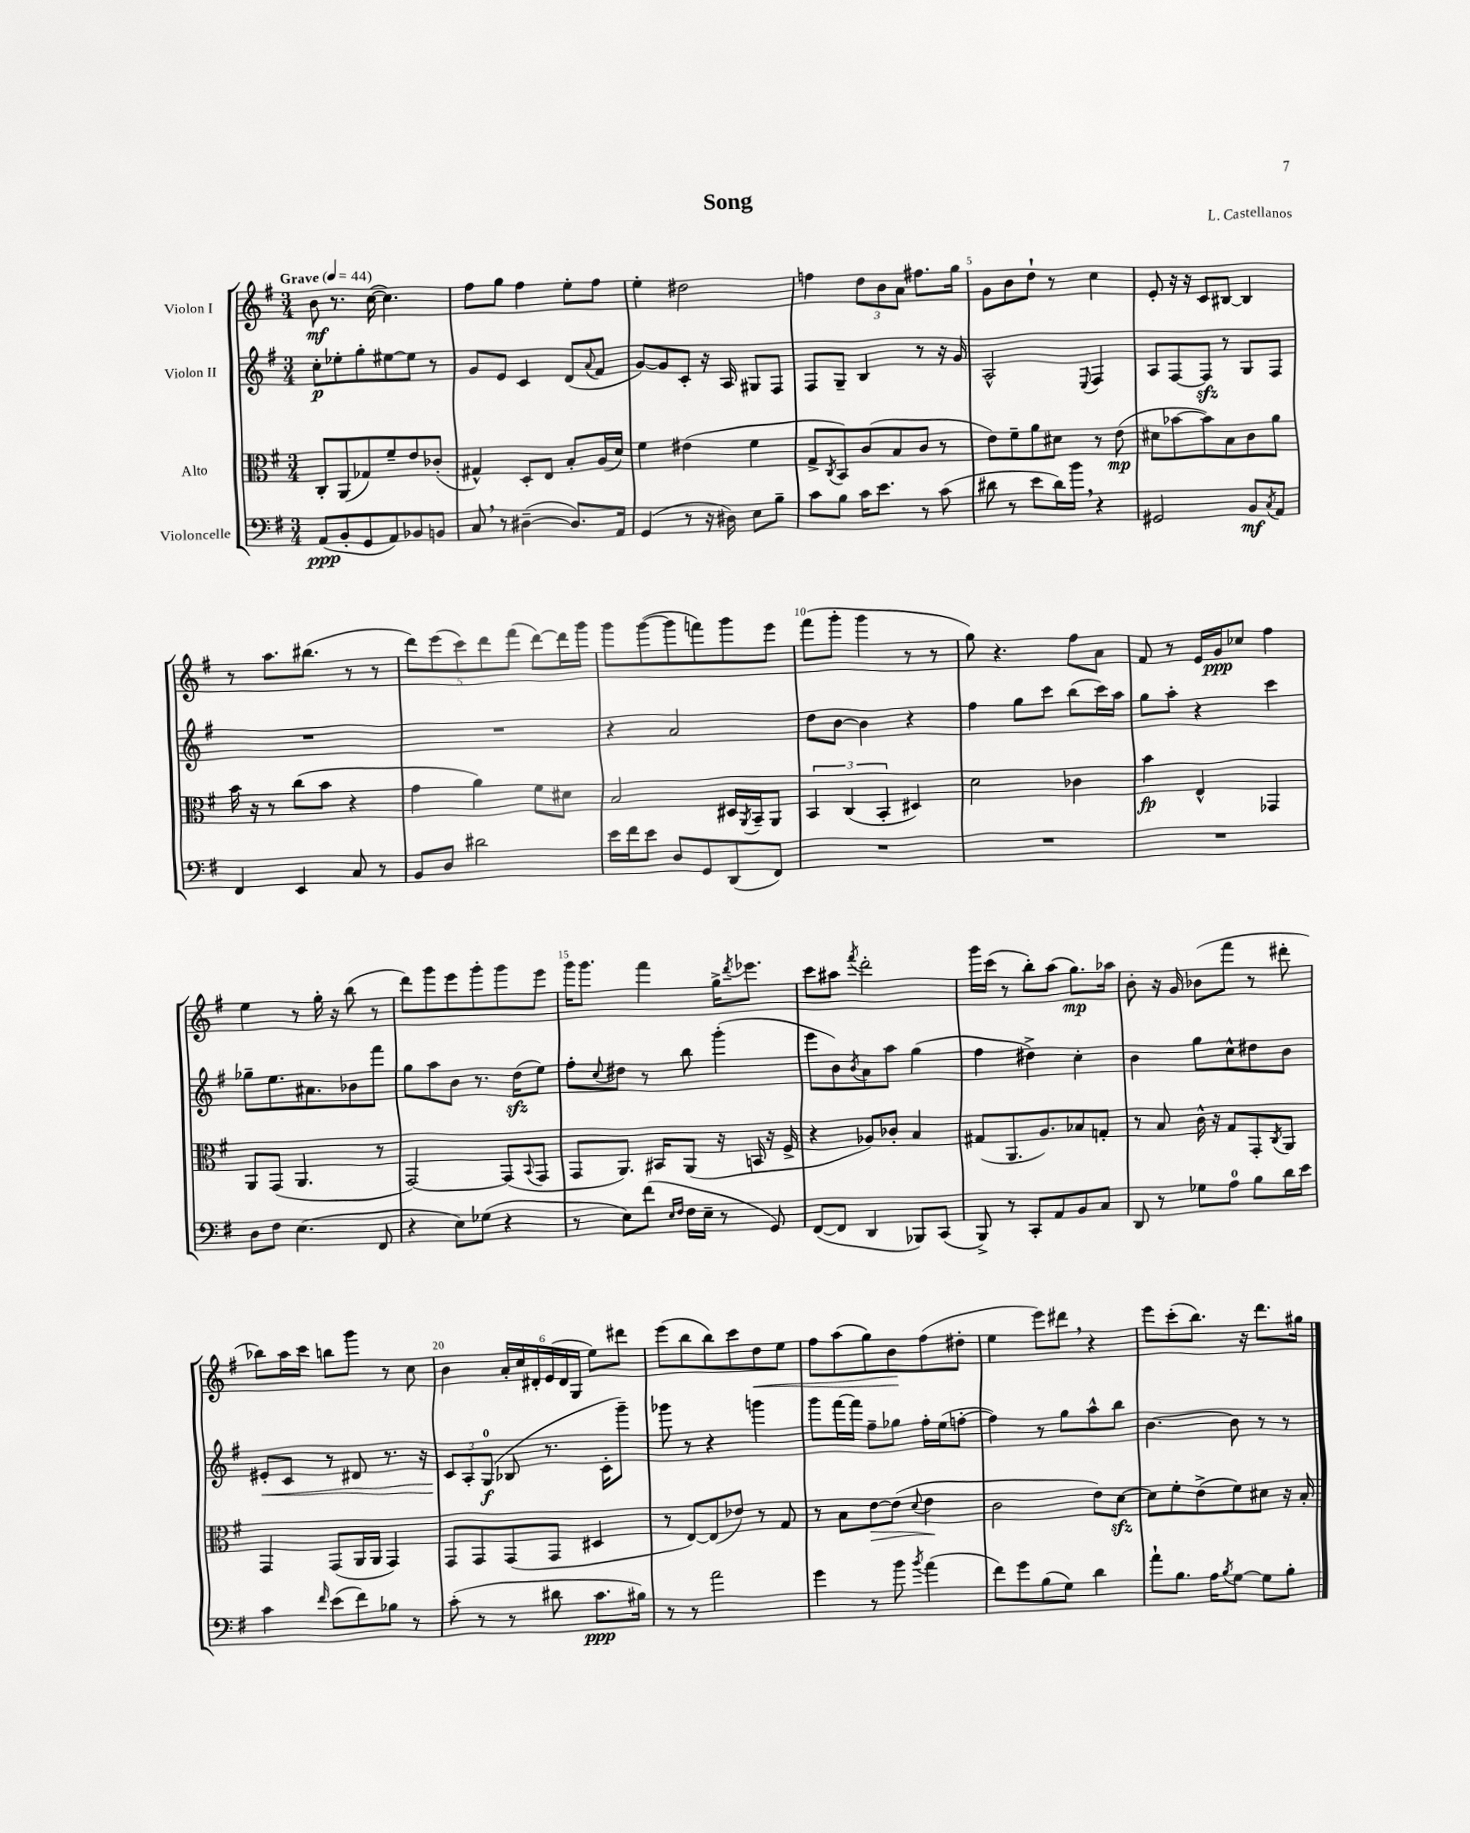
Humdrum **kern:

**kern	**kern	**kern	**kern
*staff4	*staff3	*staff2	*staff1
*clefF4	*clefC3	*clefG2	*clefG2
*k[f#]	*k[f#]	*k[f#]	*k[f#]
*M3/4	*M3/4	*M3/4	*M3/4
*MM44	*MM44	*MM44	*MM44
(8AA	8C'	8cc'	8b
8BB'	(8AA	8ee-'	8.r
8GG	8G-)	8gg'	.
.	.	.	([16cc
8AA)	8f#~	[8ee#	4.cc])
8BB-	8e	8ee#]	.
8BB	(8c-'	8r	.
=	=	=	=
8C	4G#^^)	8g	8ff#
8r	.	8e	8gg
([4D#~	8D'	4c	4ff#
.	8E	.	.
8.D#])	8B'	(8d	8ee'
.	.	8qqa	.
.	(16A	8f#	8ff#
16AA	16d)	.	.
=	=	=	=
(4GG	4f#	[8g)	4ee'
.	.	8g]	.
8r	(4e#	8c'	2dd#
16r	.	16r	.
16D#)	.	16A	.
8E	4f#	8G#	.
8B~	.	8F#	.
=	=	=	=
8c	8G^	8F#	4ff
.	8qC	.	.
8B	8BB)	8G~	.
16c	(8c	4B	12dd
8.e	.	.	.
.	.	.	12b
.	8B	.	.
.	.	.	12a
8r	8c	8r	8.ff#
(8c	8r	16r	.
.	.	16g	16gg
=	=	=	=
8d#	8e)	2A^^	8g
8r	8f#~	.	8b
8e	8a	.	8dd`
16d#)	8d#	.	8r
16b	.	.	.
.	.	8qqE	.
4r	8r	4F#	4cc
.	(8e	.	.
=	=	=	=
2GG#	8d#	8A	8e'
.	[8b-	[8F#	16r
.	.	.	16r
.	8b-])	8F#]	8c
.	8B	8r	[8B#
8BB	8c	8G	4B#]
8qC	.	.	.
8AA	8a	8F#	.
=	=	=	=
4FF#	16b	2.r	8r
.	16r	.	.
.	8r	.	8.aa
4EE	(8cc	.	.
.	.	.	(8.bb#
.	8b	.	.
8C	4r	.	8r
8r	.	.	8r
=	=	=	=
8BB	4g	2.r	10ddd)
.	.	.	(10eee
8D	.	.	.
.	.	.	10ccc)
2d#	4a)	.	.
.	.	.	10ddd
.	.	.	(10fff#
.	8f#	.	[8ddd)
.	8d#	.	16ddd]
.	.	.	16ggg
=	=	=	=
16e	2B	4r	8ggg
16f#	.	.	.
8e	.	.	([8ggg
8D	.	2a	8ggg]
8GG	.	.	8fff)
(8DD	16D#	.	8ggg
.	8qAA	.	.
.	16BB~	.	.
8FF#)	8AA	.	8eee
=	=	=	=
2.r	6BB	8dd	(8fff#
.	.	[8b	8ggg'
.	(6C	.	.
.	.	4b]	4ggg
.	6BB'	.	.
.	4D#)	4r	8r
.	.	.	8r
=	=	=	=
2.r	2d	4ff#	8gg)
.	.	.	4.r
.	.	8gg	.
.	.	8ccc	.
.	4c-	(8bb	8ff#
.	.	16ccc)	8a
.	.	16aa	.
=	=	=	=
2.r	4b	8gg	8f#
.	.	8aa'	8r
.	4E^^	4r	16e
.	.	.	16g
.	.	.	8cc-
.	4GG-	4ccc	4ff#
=	=	=	=
8D	8AA	8gg-~	4ee
8F#	(8GG	8.ee	.
(4.E	4.AA	.	8r
.	.	8.a#	.
.	.	.	16gg'
.	.	.	16r
.	.	8b-	(8bb
8FF#	8r	8fff#	8r
=	=	=	=
4r	[2GG)	8gg	8ddd)
.	.	8aa	8ggg
8E)	.	8b	8eee
(8G-	.	8.r	8ggg'
4r	(8GG]	.	8ggg
.	.	(16dd	.
.	8qqBB	.	.
.	8GG	8ee)	8eee
=	=	=	=
8r	8GG	8ff#'	16ggg
.	.	.	8.ggg
.	.	8qqcc	.
8E)	8.AA)	8dd#	.
(8f#	.	8r	4fff#
.	16BB#	.	.
16qqE	.	.	.
16qqF#	.	.	.
16F#	(8AA	8bb	.
16E~	.	.	.
8r	16r	(4ggg'	16gg^
.	.	.	8qddd
.	16BB	.	8.eee-
8GG)	16r	.	.
.	16F#^	.	.
=	=	=	=
([8FF#	4r	8eee	8ccc
8FF#]	.	8b)	8aa#
.	.	8qb	8qfff#
4DD	8A-)	8a	2ddd'
.	8c-'	8aa	.
8BBB-)	4B	(4gg	.
(8CC	.	.	.
=	=	=	=
8BBB^)	(8G#	4ff#	16ggg
.	.	.	(16ccc
8r	8.AA	.	8r
8CC'	.	4dd#^)	8bb')
.	8.A)	.	.
8AA	.	.	(8aa
8BB	8B-	4cc'	8.gg)
8C	8G'	.	.
.	.	.	16aa-
=	=	=	=
8DD	8r	4b	8b'
8r	8B	.	16r
.	.	.	16g
8G-	16c^^	8gg	(8b-
.	16r	.	.
8A	8G	8cc^^	8fff#
8B	8GG'	8dd#	8r
.	8qC	.	.
16d	8AA	8b	8ddd#'
16e	.	.	.
=	=	=	=
4c	4GG	8e#'	8bb-)
.	.	8c	16aa
.	.	.	16ccc
16qqf#	.	.	.
(8e	(8GG	8r	8bb
8f#)	16AA	8d#	8ggg
.	16AA	.	.
8B-	4GG)	8.r	8r
8r	.	.	8cc
.	.	16r	.
=	=	=	=
(8c'	8GG	12c	4b
.	.	12A'	.
8r	8GG	.	.
.	.	(12G	.
8r	(8GG	8B-	24a'
.	.	.	24cc
.	.	.	24d#'
8d#	8GG	8.r	(24e
.	.	.	24d#
.	.	.	24G
8.c	4D#	.	8ee)
.	.	16c'	.
.	.	8ggg~)	8ddd#
16B#)	.	.	.
=	=	=	=
8r	8r	8ggg-	(8eee
8r	[8E)	8r	8bb
2a	(8E]	4r	8bb)
.	8e-)	.	8ccc
.	8r	4ggg	8dd
.	8G	.	8ee
=	=	=	=
4g	8r	8ggg	8ff#
.	8B	[16fff#	(8aa
.	.	16fff#]	.
8r	[8e	8ff#~	8gg)
8b	(8e]	8gg-	8b
8qb	8qqd	.	.
(4a	4e	16ff#'	(8ff#
.	.	(16ee	.
.	.	[8ff'	8dd#'
=	=	=	=
8f#)	2c	4ff])	4ee
8g	.	.	.
(8B	.	8r	8eee)
8G)	.	8gg	8ddd#
4d	8e)	8aa^^	4r
.	[8d	8bb	.
=	=	=	=
8a`	8d]	[4.b	8eee
8.B	8f#'	.	(8ccc'
.	(8e^	.	8.bb)
16A	.	.	.
8qB	.	.	.
[8G	8f#)	8b]	.
.	.	.	16r
8G]	8d#	8r	8.ddd
8B'	16r	8r	.
.	16B'	.	16gg#
==	==	==	==
*-	*-	*-	*-
